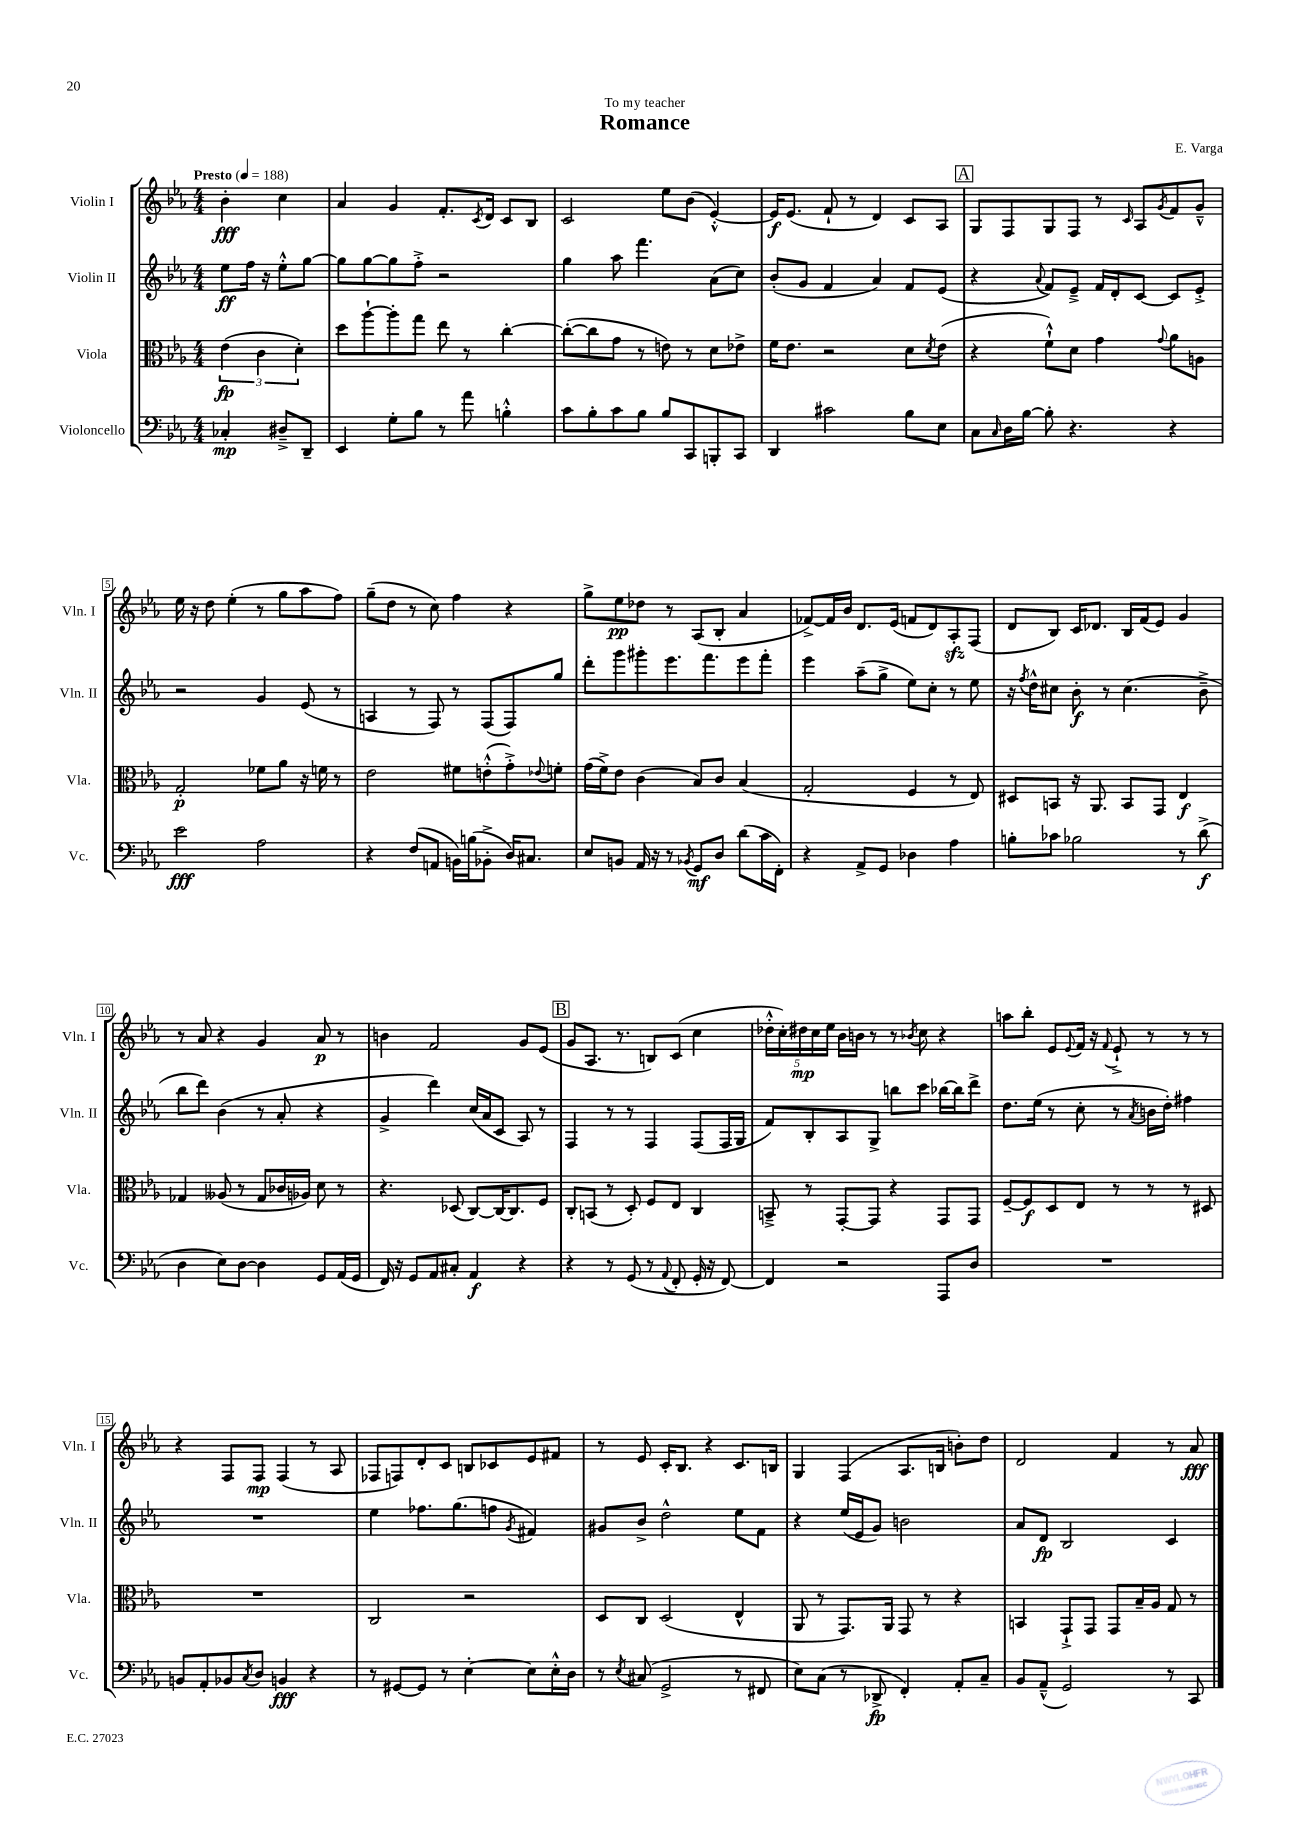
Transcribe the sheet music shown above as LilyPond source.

\header { title = "Romance" composer = "E. Varga" dedication = "To my teacher" }
<<
\new StaffGroup <<
\new Staff = "s0" \with { instrumentName = "Violin I" shortInstrumentName = "Vln. I" } {
    \clef treble \key ees \major \numericTimeSignature \time 4/4 \partial 2 \tempo "Presto" 4 = 188
    bes'4-.\fff c''4 |
    aes'4 g'4 f'8.-. \acciaccatura { c'8 } d'16 c'8 bes8 |
    c'2 ees''8 bes'8( ees'4~-.-^) |
    ees'16\f ees'8.( f'8-! r8 d'4) c'8 aes8 |
    \mark \markup { \box "A" } g8 f8 g8 f8 r8 \grace { c'16 } aes8 \acciaccatura { g'8 } f'8 g'8---^ |
    ees''16 r16 d''8 ees''4-.( r8 g''8 aes''8 f''8) |
    g''8--( d''8 r8 c''8) f''4 r4 |
    g''8-> ees''8\pp des''8 r8 aes8( bes8-. aes'4 |
    fes'8~->) fes'16 bes'16 d'8. ees'16( f'8 d'8) aes8-.\sfz f8( |
    d'8 bes8) c'16 des'8. bes16 f'16( ees'8) g'4 |
    r8 aes'8 r4 g'4 aes'8\p r8 |
    b'4 f'2 g'8 ees'8( |
    \mark \markup { \box "B" } g'8 aes8. r8. b8) c'8( c''4 |
    \tuplet 5/4 { des''16-.-^ c''16-.) dis''16\mp c''16 ees''16 } bes'16 b'16 r8 r8 \acciaccatura { bes'8 } c''8 r4 |
    a''8 bes''8-. ees'8 \appoggiatura { ees'8 } f'16 r16 \appoggiatura { f'8 } ees'8-!-> r8 r8 r8 |
    r4 f8 f8\mp f4( r8 aes8 |
    fes8 f8) d'8-. c'8 b8 ces'8 ees'8 fis'8 |
    r8 ees'8 c'16-. bes8. r4 c'8. b16 |
    g4 f4( aes8. b16 b'8-.) d''8 |
    d'2 f'4 r8 aes'8\fff \bar "|." |
}
\new Staff = "s1" \with { instrumentName = "Violin II" shortInstrumentName = "Vln. II" } {
    \clef treble \key ees \major \numericTimeSignature \time 4/4 \partial 2
    ees''8\ff f''16 r16 ees''8-.-^ g''8~ |
    g''8 g''8~ g''8 f''8-.-> r2 |
    g''4 aes''8 f'''4. aes'8( c''8) |
    bes'8-.( g'8 f'4 aes'4) f'8 ees'8( |
    \mark \markup { \box "A" } r4 \appoggiatura { aes'8 } f'8) ees'8---> f'16 d'16-. c'8~ c'8 ees'8-.-> |
    r2 g'4 ees'8( r8 |
    a4 r8 f8) r8 f8( f8) g''8 |
    d'''8-. g'''8 gis'''8-. ees'''8. f'''8. ees'''8 f'''8-. |
    ees'''4 aes''8--( g''8-> ees''8) c''8-. r8 ees''8 |
    r16 \acciaccatura { f''8 } d''16-^ cis''8 bes'8-.\f r8 cis''4.( bes'8---> |
    bes''8 d'''8) bes'4( r8 aes'8-. r4 |
    g'4-> d'''4) c''16( aes'16 c'8 aes8) r8 |
    \mark \markup { \box "B" } f4 r8 r8 f4 f8( f16 g16 |
    f'8) bes8-. aes8 g8-> b''8 c'''8 bes''16~ bes''16 d'''8-> |
    d''8. ees''16( r8 c''8-. r8 \acciaccatura { aes'8 } b'16 d''16-.) fis''4 |
    R1 |
    ees''4 fes''8. g''8.( f''8 \acciaccatura { g'8 } fis'4) |
    gis'8 bes'8-> d''2-^ ees''8 f'8 |
    r4 ees''16( ees'16 g'8) b'2 |
    aes'8 d'8\fp bes2 c'4 \bar "|." |
}
\new Staff = "s2" \with { instrumentName = "Viola" shortInstrumentName = "Vla." } {
    \clef alto \key ees \major \numericTimeSignature \time 4/4 \partial 2
    \tuplet 3/2 { ees'4\fp( c'4 d'4-.) } |
    d''8 aes''8~-! aes''8-. g''8 ees''8 r8 c''4~-. |
    c''8~-.( c''8 g'8 r8 e'8) r8 d'8 ees'8-> |
    f'16 ees'8. r2 d'8 \acciaccatura { d'8 } ees'8( |
    \mark \markup { \box "A" } r4 f'8-!-^) d'8 g'4 \appoggiatura { g'8 } aes'8 a8 |
    g2-.\p fes'8 aes'8 r16 f'16 r8 |
    ees'2 fis'8 e'8-.-^( g'8-.->) \appoggiatura { ees'8 } f'8-. |
    g'16( f'16->) ees'8 c'4( bes8) c'8 bes4( |
    g2-. f4 r8 ees8) |
    dis8 b,8 r16 aes,8. b,8 g,8 ees4\f |
    ges4 aeses8( r8 ges8 ces'16 aes16) d'8 r8 |
    r4. des8( c8~) c16~ c8. f8 |
    \mark \markup { \box "B" } c8-. b,8( r8 d8-.) f8 ees8 c4 |
    b,8---> r8 g,8~-. g,8 r4 g,8 g,8 |
    f8~-- f8\f d8 ees8 r8 r8 r8 dis8 |
    R1 |
    c2 r2 |
    d8 c8 d2( ees4-^ |
    aes,8 r8 g,8.) aes,16 g,8 r8 r4 |
    b,4 g,8-!-> g,8 g,8 bes16-- aes16 g8 r8 \bar "|." |
}
\new Staff = "s3" \with { instrumentName = "Violoncello" shortInstrumentName = "Vc." } {
    \clef bass \key ees \major \numericTimeSignature \time 4/4 \partial 2
    ces4-.\mp dis8---> d,8-- |
    ees,4 g8-. bes8 r8 aes'8 b4-.-^ |
    c'8 bes8-. c'8 bes8 bes8 c,8 b,,8-. c,8 |
    d,4 cis'2 bes8 ees8 |
    \mark \markup { \box "A" } c8 \grace { c16 } d16 bes16~ bes8-. r4. r4 |
    ees'2\fff aes2 |
    r4 f8( a,8 b,16) b16( bes,8-.-> d16) cis8. |
    ees8 b,8 aes,16 r16 r8 \acciaccatura { bes,8 } g,8\mf d8 d'8( c'16 f,16-.) |
    r4 aes,8-> g,8 des4 aes4 |
    b8-. ces'8 bes2 r8 d'8->\f( |
    d4 ees8) d8~ d4 g,8 aes,16( g,16 |
    f,16) r16 g,8 aes,8 cis8-. aes,4\f r4 |
    \mark \markup { \box "B" } r4 r8 g,8( r8 \appoggiatura { aes,8 } f,8-. g,16-. r16 f,8~) |
    f,4 r2 aes,,8 d8 |
    R1 |
    b,8 aes,8-. bes,8 \acciaccatura { c8 } d8 b,4\fff r4 |
    r8 gis,8~ gis,8 r8 ees4~-. ees8 ees16-.-^ d16 |
    r8 \acciaccatura { ees8 } cis8( g,2-> r8 fis,8 |
    ees8) c8( r8 des,8->\fp f,4-.) aes,8-. c8-- |
    bes,8 aes,8---^( g,2) r8 c,8 \bar "|." |
}
>>
>>
\layout { \context { \Score \override BarNumber.stencil = #(make-stencil-boxer 0.1 0.3 ly:text-interface::print) } }
